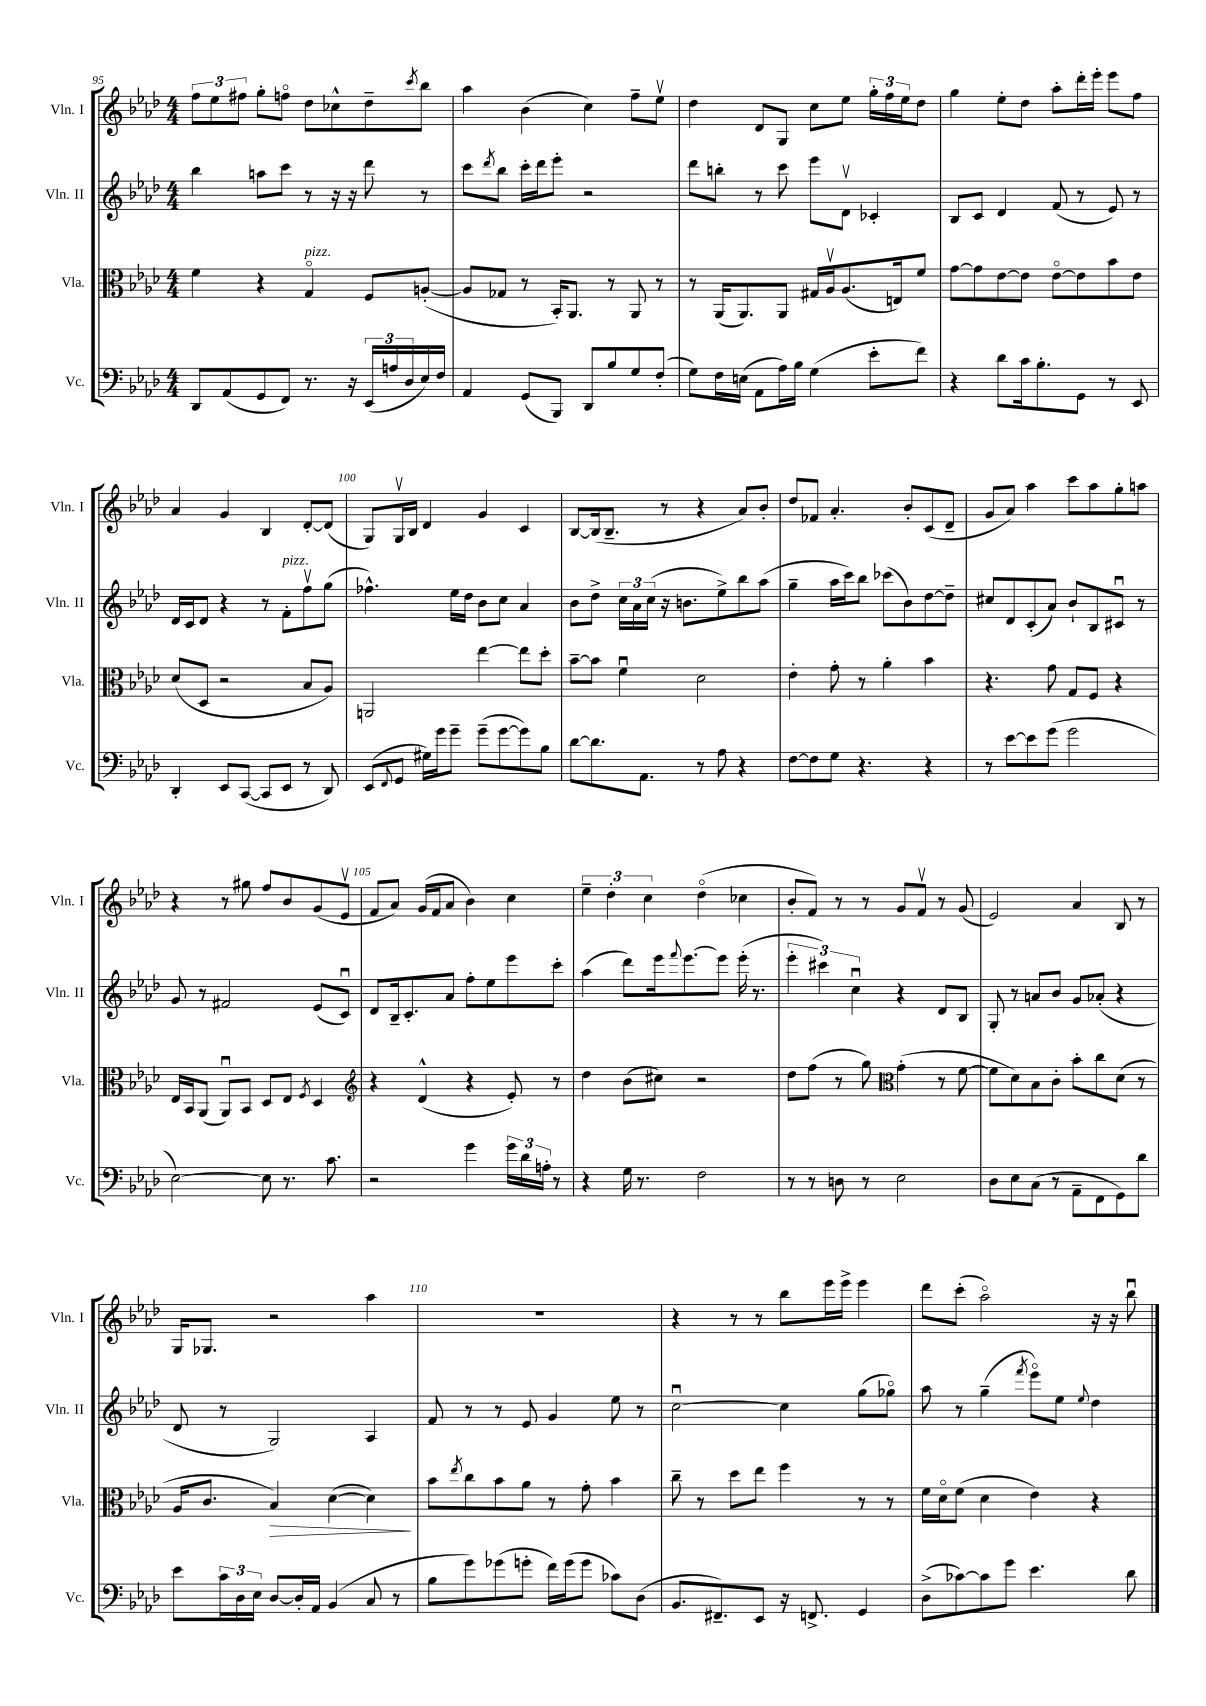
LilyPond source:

<<
\new StaffGroup <<
\new Staff = "s0" \with { instrumentName = "Vln. I" shortInstrumentName = "Vln. I" } {
    \clef treble \key aes \major \numericTimeSignature \time 4/4
    \tuplet 3/2 { f''8 ees''8 fis''8 } g''8-. f''8\flageolet des''8 ces''8-^ des''8-- \acciaccatura { c'''8 } bes''8 |
    aes''4 bes'4( c''4) f''8-- ees''8\upbow |
    des''4 des'8 g8 c''8 ees''8 \tuplet 3/2 { g''16-. f''16 ees''16 } des''8 |
    g''4 ees''8-. des''8 aes''8-. des'''16-. ees'''16-. ees'''8 f''8 |
    aes'4 g'4 bes4 des'8~-. des'8( |
    g8) g16\upbow bes16 des'4 g'4 c'4 |
    bes8~ bes16( bes8.-- r8 r4 aes'8) bes'8-. |
    des''8 fes'8 aes'4.-. bes'8-. c'8( des'8-- |
    g'8 aes'8) aes''4 c'''8 aes''8 g''8-. a''8 |
    r4 r8 gis''8 f''8 bes'8 g'8( ees'8\upbow |
    f'8 aes'8) g'16( f'16 aes'8 bes'4) c''4 |
    \tuplet 3/2 { ees''4-- des''4-. c''4 } des''4\flageolet( ces''4 |
    bes'8-. f'8) r8 r8 g'8 f'8\upbow r8 g'8( |
    ees'2) aes'4 bes8 r8 |
    g16 ges8. r2 aes''4 |
    R1 |
    r4 r8 r8 bes''8 ees'''16 ees'''16-> ees'''4 |
    des'''8 c'''8-.( aes''2\flageolet) r16 r16 bes''8\downbow \bar "|." |
}
\new Staff = "s1" \with { instrumentName = "Vln. II" shortInstrumentName = "Vln. II" } {
    \clef treble \key aes \major \numericTimeSignature \time 4/4
    bes''4 a''8 c'''8 r8 r16 r16 des'''8 r8 |
    c'''8 \acciaccatura { des'''8 } bes''8 c'''16-. des'''16 ees'''8-. r2 |
    des'''8 b''8-. r8 c'''8 ees'''8 des'8\upbow ces'4-. |
    bes8 c'8 des'4 f'8( r8 ees'8) r8 |
    des'16 c'16 des'8 r4 r8 f'8-.^\markup { \italic "pizz." } f''8\upbow g''8( |
    fes''4.-^) ees''16 des''16 bes'8 c''8 aes'4 |
    bes'8 des''8-> \tuplet 3/2 { c''16 aes'16 c''16( } r16 b'8. ees''8->) bes''8 aes''8( |
    g''4-- aes''16 c'''16) bes''8 ces'''8( bes'8) des''8~ des''8-- |
    cis''8 des'8 c'8-.( aes'8) bes'8-! bes8 cis'8\downbow r8 |
    g'8 r8 fis'2 ees'8( c'8\downbow) |
    des'8 bes16-- c'8.-. aes'8 f''8-. ees''8 ees'''8 c'''8-. |
    aes''4( des'''8) ees'''16 \appoggiatura { f'''8 } ees'''8.~ ees'''8 ees'''16-.( r8. |
    \tuplet 3/2 { ees'''4-. cis'''4) c''4\downbow } r4 des'8 bes8 |
    g8-. r8 a'8 bes'8 g'8 aes'8-.( r4 |
    des'8 r8 g2) aes4 |
    f'8 r8 r8 ees'8 g'4 ees''8 r8 |
    c''2~\downbow c''4 g''8( ges''8\flageolet) |
    aes''8 r8 g''4--( \acciaccatura { f'''8 } ees'''8\flageolet) ees''8 \appoggiatura { ees''8 } des''4 \bar "|." |
}
\new Staff = "s2" \with { instrumentName = "Vla." shortInstrumentName = "Vla." } {
    \clef alto \key aes \major \numericTimeSignature \time 4/4
    f'4 r4 g4\flageolet^\markup { \italic "pizz." } f8 a8~-.( |
    a8 ges8 r8 bes,16-.) aes,8. r8 aes,8 r8 |
    r8 aes,16( aes,8.) aes,8 gis16 aes16\upbow aes8.( e16) f'8 |
    g'8~ g'8 ees'8~ ees'8 ees'8~\flageolet ees'8 bes'8 ees'8 |
    des'8( des8 r2 bes8 aes8) |
    a,2 ees''4~ ees''8 des''8-. |
    bes'8~-- bes'8 f'4\downbow des'2 |
    ees'4-. g'8-. r8 aes'4-. bes'4 |
    r4. g'8 g8 f8 r4 |
    ees16 bes,16 aes,8( aes,8\downbow) bes,8 des8 ees8 \acciaccatura { f8 } des4 |
    \clef treble r4 des'4-^( r4 ees'8-.) r8 |
    des''4 bes'8( cis''8) r2 |
    des''8 f''8( r8 g''8) \clef alto g'4-.( r8 f'8~ |
    f'8 des'8) bes8 c'8-. bes'8-. c''8 des'8( r8 |
    aes16 c'8. bes4\>) des'4~( des'4\!) |
    bes'8 \acciaccatura { ees''8 } c''8 bes'8 aes'8 r8 g'8-. bes'4 |
    c''8-- r8 des''8 ees''8 f''4 r8 r8 |
    f'16 des'16\flageolet f'8( des'4 ees'4) r4 \bar "|." |
}
\new Staff = "s3" \with { instrumentName = "Vc." shortInstrumentName = "Vc." } {
    \clef bass \key aes \major \numericTimeSignature \time 4/4
    des,8 aes,8( g,8 f,8) r8. r16 \tuplet 3/2 { ees,16( a16 des16 } ees16) f16 |
    aes,4 g,8( bes,,8) des,8 bes8 g8 f8-.( |
    g8) f16 e16( aes,8 aes16) bes16 g4( ees'8-. f'8) |
    r4 des'8 c'16 bes8.-. g,8 r8 ees,8 |
    des,4-. ees,8 c,8~( c,8 ees,8 r8 des,8) |
    ees,8( \appoggiatura { f,8 } g,8 gis16) g'16 g'8-- g'8--( g'8~ g'8) bes8 |
    des'8~ des'8. aes,8. r8 aes8 r4 |
    f8~ f8 g8 r4. r4 |
    r8 ees'8~ ees'8 g'8( g'2 |
    ees2~) ees8 r8. c'8. |
    r2 g'4 \tuplet 3/2 { g'16 des'16 a16-. } r8 |
    r4 g16 r8. f2 |
    r8 r8 d8 r8 ees2 |
    des8 ees8 c8( r8 aes,8-- f,8 g,8) des'8 |
    ees'8 \tuplet 3/2 { c'16 des16 ees16 } des8~ des16-. aes,16 bes,4( c8 r8 |
    bes8 g'8) ges'8( g'8-. f'16) g'16( g'8 ces'8) des8( |
    bes,8. fis,8.--) ees,8 r16 f,8.-> g,4 |
    des8->( ces'8~) ces'8 g'8 ees'4. des'8 \bar "|." |
}
>>
>>
\layout { \context { \Score currentBarNumber = #95 \override BarNumber.break-visibility = ##(#f #t #t) barNumberVisibility = #(every-nth-bar-number-visible 5) } }
